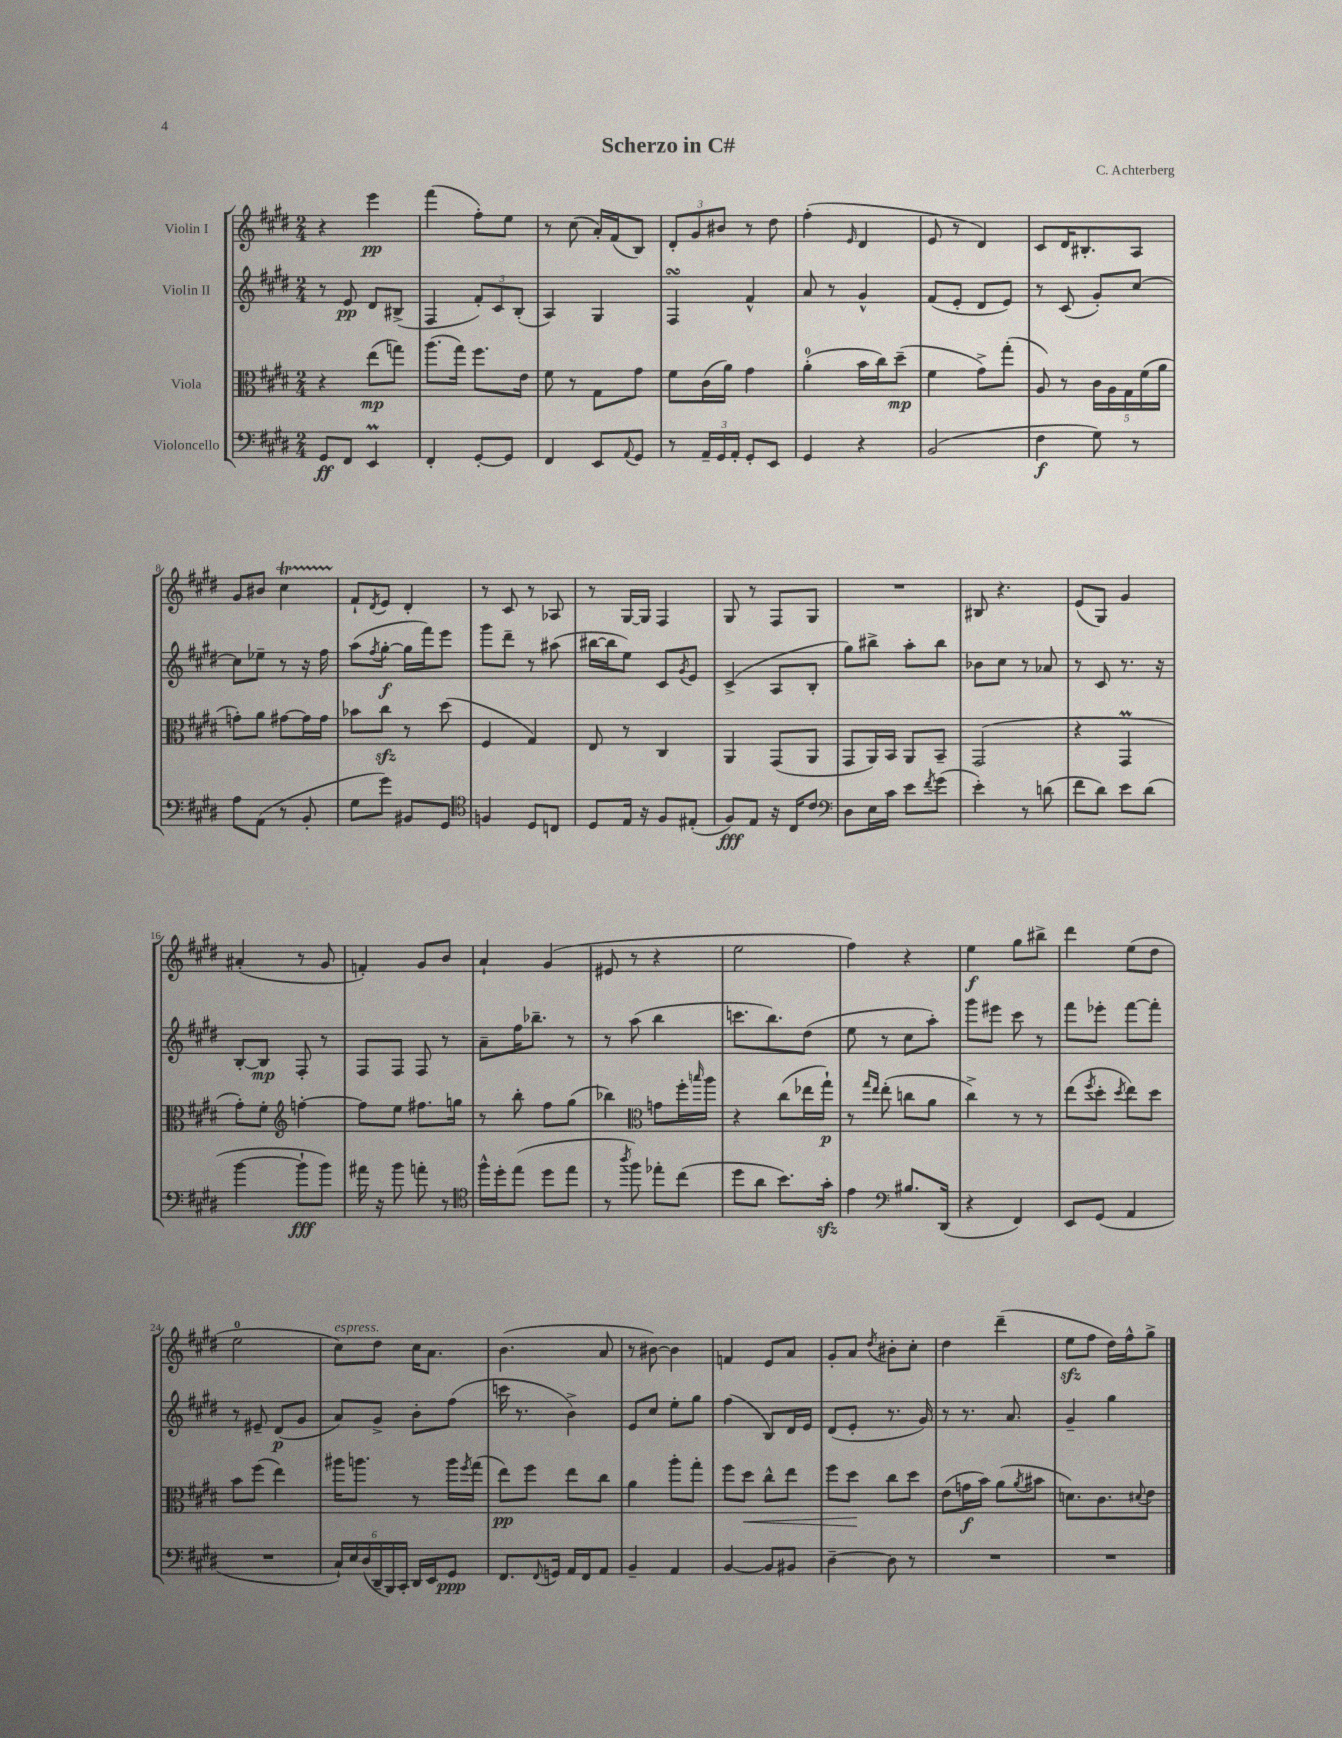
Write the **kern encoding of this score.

**kern	**dynam	**kern	**dynam	**kern	**dynam	**kern	**dynam
*part4	*part4	*part3	*part3	*part2	*part2	*part1	*part1
*staff4	*staff4	*staff3	*staff3	*staff2	*staff2	*staff1	*staff1
*I"Violoncello	*	*I"Viola	*	*I"Violin II	*	*I"Violin I	*
*clefF4	*	*clefC3	*	*clefG2	*	*clefG2	*
*k[f#c#g#d#]	*	*k[f#c#g#d#]	*	*k[f#c#g#d#]	*	*k[f#c#g#d#]	*
*M2/4	*	*M2/4	*	*M2/4	*	*M2/4	*
=1	=1	=1	=1	=1	=1	=1	=1
8GG#/L	ff	4r	.	8r	.	4r	.
8FF#/J	.	.	.	8e/	pp	.	.
4EEM/	.	(8ee\L	mp	8d#/L	.	4eee\	pp
.	.	8ggn\J)	.	(8B#X^/J	.	.	.
=2	=2	=2	=2	=2	=2	=2	=2
4FF#'/	.	(8.aa\L	.	4F#/	.	(4fff#\	.
.	.	16gg#\Jk)	.	.	.	.	.
[8GG#'/L	.	8.ff#\L	.	12f#'/L)	.	8ff#'\L)	.
.	.	.	.	12c#/	.	.	.
8GG#/J]	.	.	.	.	.	8ee\J	.
.	.	.	.	(12B'/J	.	.	.
.	.	16e\Jk	.	.	.	.	.
=3	=3	=3	=3	=3	=3	=3	=3
4FF#/	.	8f#\	.	4A/)	.	8r	.
.	.	8r	.	.	.	(8cc#\	.
8EE/L	.	8G#\L	.	4G#/	.	16a'/LL)	.
.	.	.	.	.	.	(16f#/J	.
8qqAA/	.	.	.	.	.	.	.
8GG#/J	.	8g#\J	.	.	.	8B/J)	.
=4	=4	=4	=4	=4	=4	=4	=4
8r	.	8f#\L	.	4F#sSSS/	.	12d#'/L	.
.	.	.	.	.	.	12g#/	.
24AA~/LL	.	(16c#\L	.	.	.	.	.
24GG#/	.	.	.	.	.	12b#X/J	.
.	.	16a\JJ)	.	.	.	.	.
24AA'/JJ	.	.	.	.	.	.	.
8GG#'/L	.	4g#\	.	4f#^^/	.	8r	.
8EE/J	.	.	.	.	.	8dd#\	.
=5	=5	=5	=5	=5	=5	=5	=5
4GG#/	.	(4a'\	.	8a/	.	(4ff#'\	.
.	.	.	.	8r	.	.	.
.	.	.	.	.	.	16qqe/	.
4r	.	16b\LL	.	4g#^^/	.	4d#/	.
.	.	16cc#\J)	.	.	.	.	.
.	.	(8dd#~\J	mp	.	.	.	.
=6	=6	=6	=6	=6	=6	=6	=6
(2BB/	.	4f#\	.	(8f#/L	.	8e/	.
.	.	.	.	8e'/J	.	8r	.
.	.	8g#^\L)	.	8d#/L	.	4d#/)	.
.	.	(8gg#'\J	.	8e/J)	.	.	.
=7	=7	=7	=7	=7	=7	=7	=7
4F#\	f	8A/)	.	8r	.	8c#/L	.
.	.	8r	.	(8c#/	.	16d#/K	.
.	.	.	.	.	.	8.B#X'/	.
8G#\)	.	20c#\LL	.	8g#'/L)	.	.	.
.	.	20A\	.	.	.	.	.
.	.	20G#\	.	.	.	.	.
8r	.	.	.	[8cc#/J	.	8A/J	.
.	.	(20f#\	.	.	.	.	.
.	.	20a\JJ	.	.	.	.	.
!!LO:LB:g=z
=8	=8	=8	=8	=8	=8	=8	=8
8A\L	.	8gn'\L)	.	8cc#\L]	.	8g#/L	.
(8AA\J	.	8a\J	.	8ee-X~\J	.	8b#X/J	.
8r	.	[8g#X\L	.	8r	.	4cc#T\	.
8BB'/	.	16g#\L]	.	16r	.	.	.
.	.	16g#\JJ	.	16ff#\	.	.	.
=9	=9	=9	=9	=9	=9	=9	=9
8G#\L	.	8b-X\L	.	(8aa\L	.	8f#`/L	.
.	.	.	.	8qff#/	.	8qd#/	.
8g#\J)	.	8cc#zz\J	.	[8gg#'\J	f	8e/J	.
8BB#X/L	.	8r	.	16gg#\LL]	.	4d#'/	.
.	.	.	.	16fff#\J)	.	.	.
8GG#/J	.	(8dd#\	.	8eee\J	.	.	.
=10	=10	=10	=10	=10	=10	=10	=10
*clefC4	*	*	*	*	*	*	*
4Fn/	.	4F#/	.	8ggg#\L	.	8r	.
.	.	.	.	8ddd#~\J	.	8c#/	.
8D#/L	.	4G#/)	.	8r	.	8r	.
8Cn/J	.	.	.	(8aa#X\	.	8A-X/	.
=11	=11	=11	=11	=11	=11	=11	=11
8D#/L	.	8E/	.	[16bb#X\LL	.	8r	.
.	.	.	.	16bb#\J]	.	.	.
16E/Jk	.	8r	.	8ee\J)	.	[16G#/LL	.
16r	.	.	.	.	.	16G#/JJ]	.
8F#/L	.	4C#/	.	8c#/L	.	4F#/	.
.	.	.	.	8qg#/	.	.	.
(8E#X'/J	.	.	.	8e/J	.	.	.
=12	=12	=12	=12	=12	=12	=12	=12
8F#/L)	fff	4AA/	.	(4c#^/	.	8G#/	.
8E/J	.	.	.	.	.	8r	.
16r	.	(8GG#/L	.	8A/L	.	8F#/L	.
16C#/KL	.	.	.	.	.	.	.
8c#/J	.	8AA/J	.	8B'/J	.	8G#/J	.
=13	=13	=13	=13	=13	=13	=13	=13
*clefF4	*	*	*	*	*	*	*
8D#\L	.	8GG#/L	.	8gg#\L)	.	2r	.
16E\L	.	16AA/L)	.	8bb#X^\J	.	.	.
16c#\JJ	.	16BB/JJ	.	.	.	.	.
8e\L	.	8AA/L	.	8aa'\L	.	.	.
8qf#/	.	.	.	.	.	.	.
(8g#\J	.	8BB~/J	.	8bb#\J	.	.	.
=14	=14	=14	=14	=14	=14	=14	=14
4e'\)	.	(2GG#/	.	8b-X\L	.	8B#X/	.
.	.	.	.	8cc#\J	.	4.r	.
8r	.	.	.	8r	.	.	.
(8dn\	.	.	.	8a-X/	.	.	.
=15	=15	=15	=15	=15	=15	=15	=15
8f#\L	.	4r	.	8r	.	(8e/L	.
8d#\J)	.	.	.	8c#/	.	8G#/J)	.
8e\L	.	4GG#m/	.	8.r	.	4g#/	.
(8d#\J	.	.	.	.	.	.	.
.	.	.	.	16r	.	.	.
!!LO:LB:g=z
=16	=16	=16	=16	=16	=16	=16	=16
[4b\	.	8g#'\L)	.	[8B'/L	.	(4a#X'/	.
.	.	8f#'\J	.	8B/J]	mp	.	.
*	*	*clefG2	*	*	*	*	*
8b`\L]	fff	[4ffn'\	.	8F#'/	.	8r	.
8b\J)	.	.	.	8r	.	8g#/	.
=17	=17	=17	=17	=17	=17	=17	=17
16a#X\	.	8ff\L]	.	8F#/L	.	4fn'/)	.
16r	.	.	.	.	.	.	.
8b\	.	8ee\J	.	8F#/J	.	.	.
8an'\	.	8.ff#X\L	.	8F#/	.	8g#/L	.
8r	.	.	.	8r	.	8b/J	.
.	.	16ggn\Jk	.	.	.	.	.
=18	=18	=18	=18	=18	=18	=18	=18
*clefC4	*	*	*	*	*	*	*
16ff#^^\LL	.	8r	.	8a~\L	.	4a`/	.
16dd#'\J	.	.	.	.	.	.	.
(8ee\J	.	8bb'\	.	16ff#\K	.	.	.
.	.	.	.	8.bb-X~\J	.	.	.
8dd#\L	.	8ff#\L	.	.	.	(4g#/	.
8ee\J	.	(8gg#\J	.	8r	.	.	.
=19	=19	=19	=19	=19	=19	=19	=19
8r	.	4bb-X\)	.	8r	.	8e#X/	.
8qaa/	.	.	.	.	.	.	.
8ff#\)	.	.	.	(8aa\	.	8r	.
*	*	*clefC3	*	*	*	*	*
8ee-X'\L	.	8gn\L	.	4bb\	.	4r	.
(8cc#\J	.	16ff#'\L	.	.	.	.	.
.	.	16qqbbn/	.	.	.	.	.
.	.	16aa\JJ	.	.	.	.	.
=20	=20	=20	=20	=20	=20	=20	=20
8dd#\L	.	4r	.	8.cccn\L	.	2ee\	.
8a\J	.	.	.	.	.	.	.
.	.	.	.	8.bb\)	.	.	.
8.b\L)	.	(8cc#\L	.	.	.	.	.
.	.	16ee-X\L	.	(8dd#\J	.	.	.
16g#zz'\Jk	.	16gg#`\JJ)	p	.	.	.	.
=21	=21	=21	=21	=21	=21	=21	=21
4e\	.	8r	.	8ee\	.	4ff#\)	.
.	.	16qqgg#/LL	.	.	.	.	.
.	.	16qqee/JJ	.	.	.	.	.
.	.	(8ee'\	.	8r	.	.	.
*clefF4	*	*	*	*	*	*	*
8.B#X/L	.	8ccn\L	.	8cc#\L	.	4r	.
.	.	8a\J	.	8aa'\J)	.	.	.
(16DD#/Jk	.	.	.	.	.	.	.
=22	=22	=22	=22	=22	=22	=22	=22
4r	.	4cc#^\)	.	8ggg#\L	.	4ee\	f
.	.	.	.	8eee#X\J	.	.	.
4FF#/)	.	8r	.	8ccc#\	.	8gg#\L	.
.	.	8r	.	8r	.	8bb#X^\J	.
=23	=23	=23	=23	=23	=23	=23	=23
8EE/L	.	(8ee\L	.	8fff#\L	.	4ddd#\	.
.	.	8qff#/	.	.	.	.	.
(8GG#/J	.	8dd#'\J	.	8eee-X'\J	.	.	.
.	.	8qdd#/	.	.	.	.	.
4AA/	.	8ee\L)	.	[8fff#\L	.	(8ee\L	.
.	.	8dd#\J	.	8fff#'\J]	.	8dd#\J	.
!!LO:LB:g=z
=24	=24	=24	=24	=24	=24	=24	=24
2r	.	8b\L	.	8r	.	2ee\	.
.	.	(8ff#\J	.	8e#X~/	.	.	.
.	.	4ee\)	.	(8d#/L	p	.	.
.	.	.	.	8g#/J	.	.	.
=25	=25	=25	=25	=25	=25	=25	=25
!	!	!	!	!	!	!LO:TX:a:i:t=espress.	!
24C#`/LL)	.	16aa#X\KL	.	8a/L)	.	8cc#\L)	.
24E/	.	.	.	.	.	.	.
.	.	8.aan\J	.	.	.	.	.
(24D#/	.	.	.	.	.	.	.
24DD#~/	.	.	.	8g#^/J	.	8dd#\J	.
24BBB/)	.	.	.	.	.	.	.
24CC#'/JJ	.	.	.	.	.	.	.
16DD#/LL	.	8r	.	8b'\L	.	16cc#\KL	.
16EE/J	.	.	.	.	.	8.a\J	.
8GG#/J	ppp	16aa\LL	.	(8ff#\J	.	.	.
.	.	8qff#/	.	.	.	.	.
.	.	(16gg#\JJ	.	.	.	.	.
=26	=26	=26	=26	=26	=26	=26	=26
8.FF#/L	.	8ee\L)	pp	16cccn\	.	(4.b\	.
.	.	.	.	8.r	.	.	.
.	.	8ff#\J	.	.	.	.	.
8qqFF#/	.	.	.	.	.	.	.
16GGn/Jk	.	.	.	.	.	.	.
16AA/LL	.	8ee\L	.	4b^\)	.	.	.
16FF#/J	.	.	.	.	.	.	.
8AA/J	.	8cc#\J	.	.	.	8a/	.
=27	=27	=27	=27	=27	=27	=27	=27
4BB~/	.	4a\	.	8e/L	.	8r	.
.	.	.	.	8cc#/J	.	[8b#X\)	.
4AA/	.	8aa'\L	.	8ee'\L	.	4b#\]	.
.	.	8gg#'\J	.	8gg#\J	.	.	.
=28	=28	=28	=28	=28	=28	=28	=28
[4BB/	.	8ff#\L	.	(4ff#\	.	4fn/	.
!	!	!	!LO:HP:b	!	!	!	!
.	.	8dd#\J	<	.	.	.	.
8BB/L]	.	8cc#^^\L	.	8B/L)	.	8e/L	.
8BB#X/J	.	8ee\J	.	16d#/L	.	8a/J	.
.	.	.	.	16e/JJ	.	.	.
=29	=29	=29	=29	=29	=29	=29	=29
[4D#~\	.	8ff#\L	.	(8d#/L	.	8g#'/L	.
.	.	8dd#\J	.	8e'/J	.	8a/J	.
.	.	.	.	.	.	8qdd#/	.
8D#\]	.	8cc#\L	[	8.r	.	8b#X'\L	.
8r	.	8dd#\J	.	.	.	8cc#'\J	.
.	.	.	.	16g#/)	.	.	.
=30	=30	=30	=30	=30	=30	=30	=30
2r	.	(8e\L	.	8r	.	4dd#\	.
.	.	16gn\L	f	8.r	.	.	.
.	.	16b\JJ)	.	.	.	.	.
.	.	(8a\L	.	.	.	(4ddd#~\	.
.	.	.	.	8.a/	.	.	.
.	.	8qa/	.	.	.	.	.
.	.	8b#X\J	.	.	.	.	.
=31	=31	=31	=31	=31	=31	=31	=31
2r	.	8.dn\L)	.	4g#~/	.	8eezz\L	.
.	.	.	.	.	.	8ff#\J	.
.	.	8.c#\	.	.	.	.	.
.	.	.	.	4gg#\	.	16dd#\LL)	.
.	.	.	.	.	.	16ff#^^\J	.
.	.	8qqd#X/	.	.	.	.	.
.	.	8e\J	.	.	.	8gg#^\J	.
==	==	==	==	==	==	==	==
*-	*-	*-	*-	*-	*-	*-	*-
